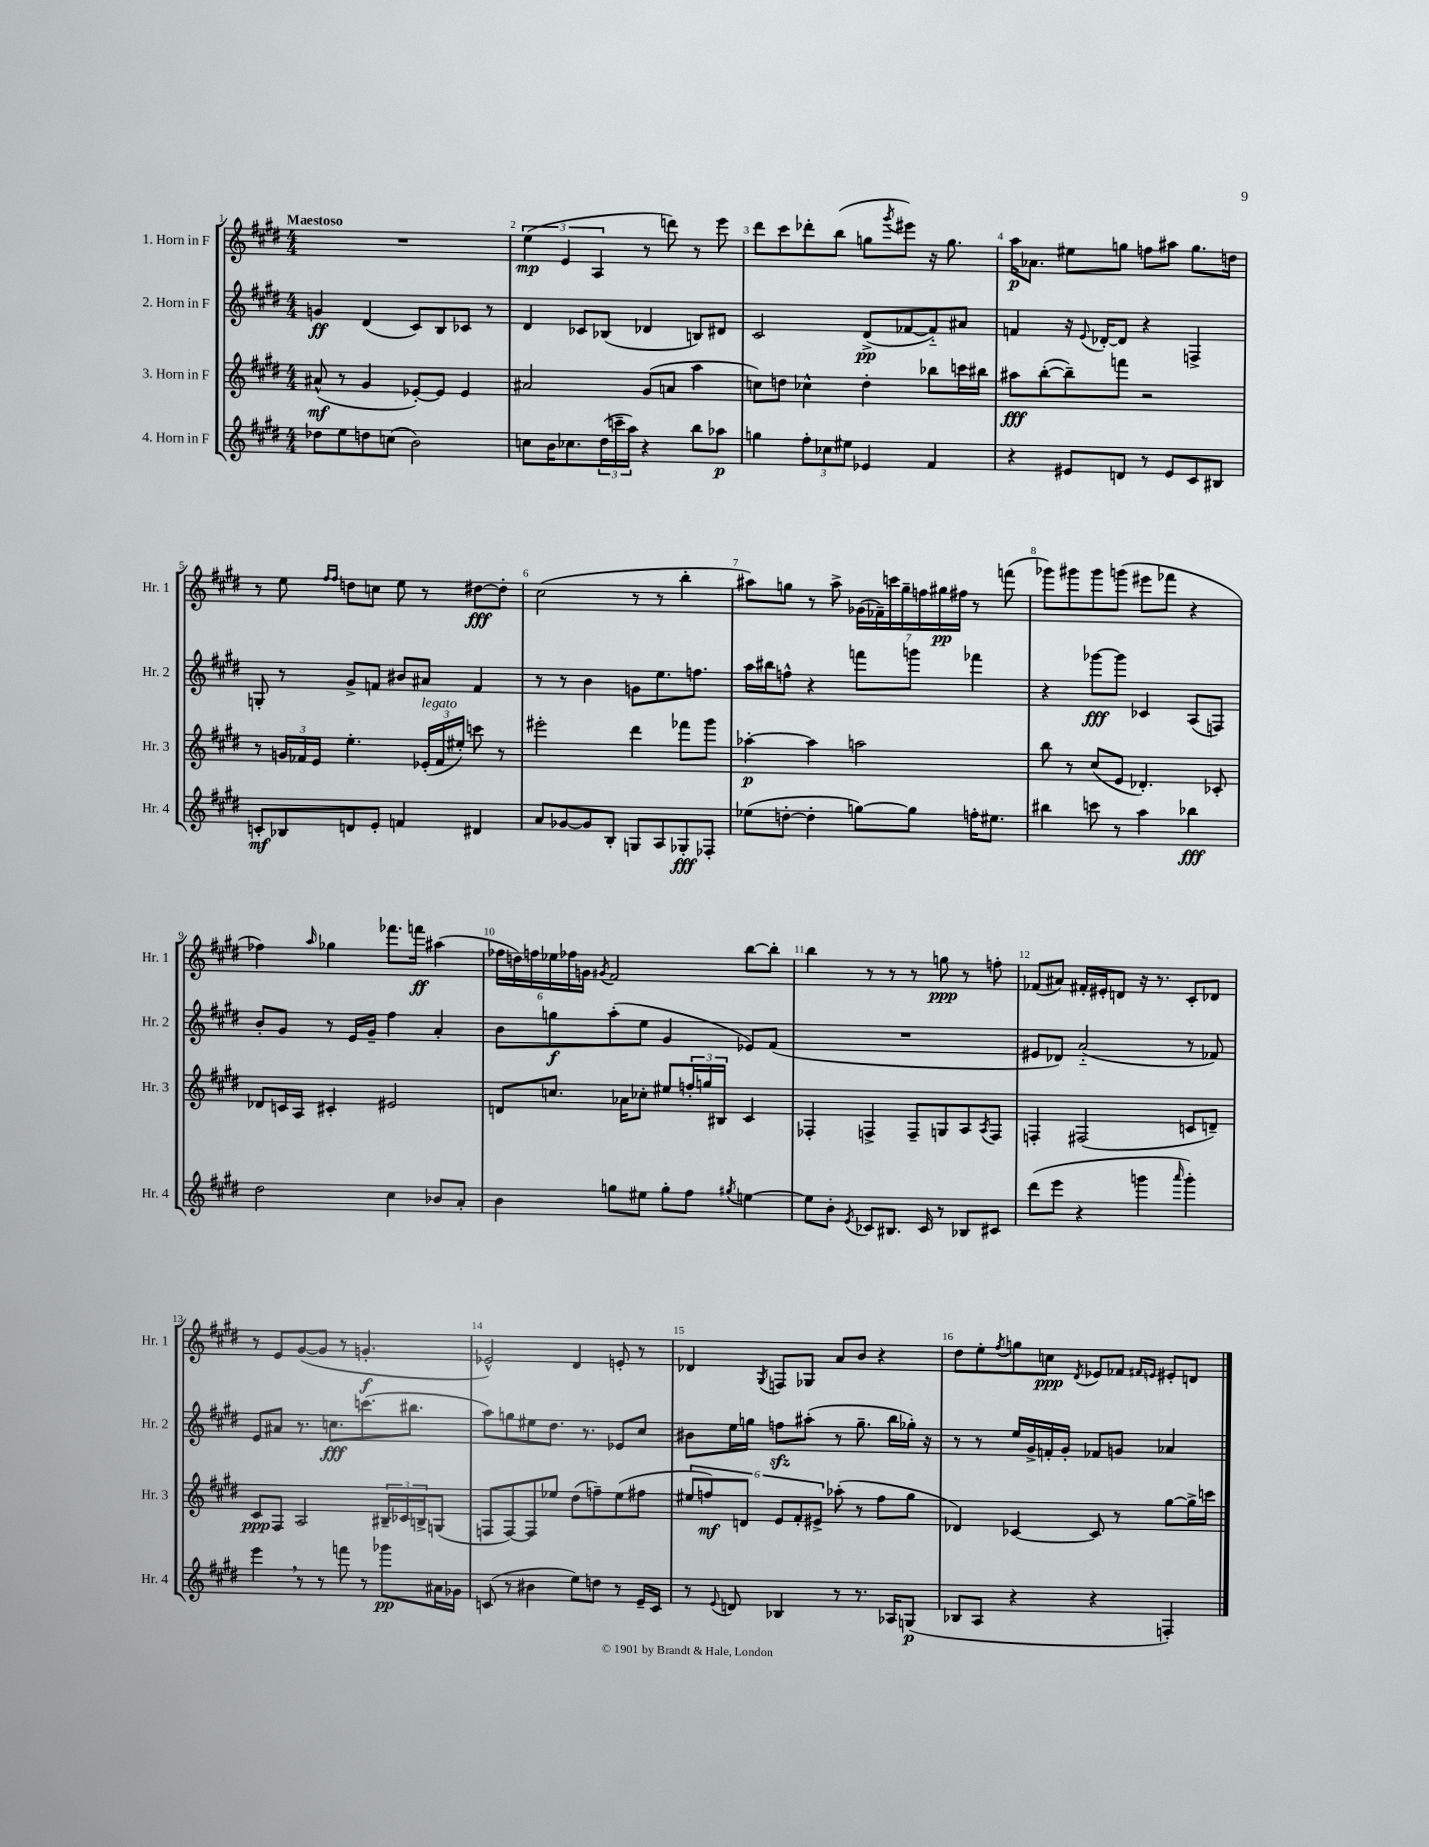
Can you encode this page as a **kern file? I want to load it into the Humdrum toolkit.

**kern	**kern	**kern	**kern
*staff4	*staff3	*staff2	*staff1
*clefG2	*clefG2	*clefG2	*clefG2
*k[f#c#g#d#]	*k[f#c#g#d#]	*k[f#c#g#d#]	*k[f#c#g#d#]
*M4/4	*M4/4	*M4/4	*M4/4
8dd-\L	(8a#^^/	4g/	1r
8ee\	8r	.	.
8dd\	4g#/	(4d#/	.
(8cc\J	.	.	.
2b\)	[8e-'/L)	8c#/L)	.
.	8e-/]J	8B/	.
.	4e-/	8c-/J	.
.	.	8r	.
=	=	=	=
8cc\L	2a#/	4d#/	(6ee\
16b\K	.	.	.
.	.	.	6e/
8.cc-\	.	.	.
.	.	8c-/L	.
.	.	.	6A/
(24dd#\L	.	(8B-/J	.
24ccc~\	.	.	.
24aa\JJ)	.	.	.
4r	(8g#/L	4d-/	8r
.	8a/J	.	8ddd\)
8bb\L	4aa\	8B/L)	8r
8aa-\J	.	8d#/J	8eee\
=	=	=	=
4gg\	8cc\L)	2c#/	8ddd#\L
.	8dd\J	.	8ccc#\
12ff#'\L	4cc-^^\	.	8ddd-'\
12cc-\	.	.	.
.	.	.	(8bb\J
12ee#\J	.	.	.
4e-/	4dd'\	(8d#^/L	8gg\L
.	.	.	8qggg#/
.	.	[8f-/	8eee#\J)
4f#/	8bb-\L	8f-'~/])	16r
.	.	.	8.gg\
.	16ccc\L	8a#/J	.
.	16bb#\JJ	.	.
=	=	=	=
4r	8aa#\L	4f/	16aa\LK
.	.	.	8.a-\J
.	([8bb'\	.	.
8e#/L	8bb~\])	16r	8ee#\L
.	.	8qqe/	.
.	.	[16d-'/LK	.
8d/J	8fff\J	8d-/]J	8gg\J
8r	2r	4r	8ff\L
8e#/L	.	.	8aa#\J
8c#/	.	4F^/	8.gg\L
8B#/J	.	.	.
.	.	.	16dd\Jk
=	=	=	=
8c'/L	8r	8G'/	8r
8B-/	24g/LL	8r	8ee\
.	24f-/	.	.
.	24e/JJ	.	.
.	.	.	16qqff#/LL
.	.	.	16qqff#/JJ
8d/	4.ee'\	8g#^/L	8dd\L
8e'/J	.	8f/J	8cc\J
4f/	.	8b#/L	8ee\
.	(24e-'/LL	8a#/J	8r
.	24f-/	.	.
.	24ee#'/JJ)	.	.
4d#/	8ccc\	4f/	[8dd#\L
.	8r	.	8dd#'\]J
=	=	=	=
8a/L	2eee#'\	8r	(2cc#\
[8g-/	.	8r	.
8g-/]	.	4b\	.
8B'/J	.	.	.
8G/L	4ddd#\	8g\L	8r
8A/	.	8.ee\	8r
8G-'/	8fff-\L	.	4bb'\
.	.	8.ff\J	.
8F-'/J	8ggg#\J	.	.
=	=	=	=
(8ee-\L	[4aa-'\	16aa\LL	8aa#\L)
.	.	16bb#\J	.
[8dd'\J	.	8ff^^\J	8gg\J
4dd'\]	4aa-\]	4r	8r
.	.	.	8aa#^\
[8gg\L)	2aa\	8fff\L	(28g-\LL
.	.	.	28f-~\)
.	.	.	28ccc\
.	.	.	28gg~\
8gg\]J	.	8ggg\J	.
.	.	.	28ff\
.	.	.	28gg#\
.	.	.	28ff#\JJ
16ff'\LK	.	4fff-\	8r
8.ee#\J	.	.	.
.	.	.	(8fff\
=	=	=	=
4bb#\	8bb\	4r	8ggg-\L)
.	8r	.	8ggg#\
8ccc\	(8cc#/L	[8ggg-\L	8ggg#\
8r	8e/J	8ggg-\]J	(8ggg\J
4aa\	4.d-'/)	4c-/	8eee#\L
.	.	.	8fff-\J
4bb-\	.	(8A/L	4r
.	8c-'/	8F/J)	.
=	=	=	=
2dd#\	8d-/L	8b'/L	4ff-\)
.	16c/L	8g#/J	.
.	16A/JJ	.	.
.	.	.	16qqaa/
.	4c#'/	8r	4gg-\
.	.	16e/LL	.
.	.	16g#~/JJ	.
4cc#\	2e#/	4ff#\	8.fff-\L
.	.	.	16fff\Jk
8b-/L	.	4a'/	(4aa#\
8a'/J	.	.	.
=	=	=	=
4b\	8d/L	8b\L	24ff-\LL
.	.	.	24dd\)
.	.	.	24ff\
.	8.cc/J	8gg\	24ee-\
.	.	.	24ff-\
.	.	.	24g\JJ
.	.	.	8qg#/
8gg\L	.	(8aa'\	2f#/
.	16a-\LK	.	.
8ee#\J	8cc-'\J	8ee\J	.
8gg'\L	8ee#/L	4g#/	.
8ff#\J	24ff'/L	.	.
.	24gg/	.	.
.	24B#/JJ	.	.
8qgg#/	.	.	.
[4ee\	4c#/	8e-/L)	[8bb\L
.	.	(8f#/J	8bb'\]J
=	=	=	=
8ee\]L	4F-'/	1r	4bb\
8b'\J	.	.	.
8qe/	.	.	.
8c-/L	4F^/	.	8r
8.B#/J	.	.	8r
.	8F~/L	.	8r
16c-/	.	.	.
8r	8G/	.	8gg\
8B-/L	8A/	.	8r
.	8qA/	.	.
8c#/J	8F/J	.	8ff'\
=	=	=	=
(8ddd#\L	4F'/	8e#/L	(8f-/L
8eee\J	.	8d-/J)	8a#/J)
4r	(2F#/	(2a'~/	16f#'/LL
.	.	.	16e#'/J
.	.	.	8d/J
4ggg\	.	.	16r
.	.	.	8.r
16qqaaa/	.	.	.
4ggg'\)	8c/L	8r	8c#'/L
.	8d~/J)	8f-/)	8d-/J
=	=	=	=
4eee\	8c#/L	8e/L	8r
.	8F#/J	8a#/J	8e/L
8r	2A/	8.r	([8g#/
8r	.	.	8g#/]J
.	.	8.cc\L	.
8fff\	.	.	8r
8r	.	(8.ccc\	4.g'/
8ggg-\L	24B#~/LL	.	.
.	24c-/	.	.
.	.	8.bb#\J	.
.	24B^/J	.	.
16a#\L	(8G/J	.	.
16g-\JJ	.	.	.
=	=	=	=
(8c/	8F/L	8aa\L)	2e-^^/)
8r	[8F/)	8gg\	.
4b#\	8F/]	8ee#\	.
.	8ee-/J	8.dd#\J	.
8ee\L)	(8dd#\L	.	4d#/
.	.	8.r	.
8dd\J	8ff~\)	.	.
8r	(8ee-\	8e-/L	8e'/
16e~/LL	8ff#\J	8cc#/J	8r
16c/JJ	.	.	.
=	=	=	=
8r	12ee#/L	8b#\L	4d-/
.	12ff/)	.	.
8qqe/	.	.	.
8d/	.	16ee\L	.
.	12d/J	.	.
.	.	16gg\JJ	.
.	.	.	8qG#/
4B-/	12e/L	8ff\L	8F/L
.	12f#'/	.	.
.	.	(8aa#'\J	8G-/J
.	12e#^/J	.	.
8r	(8aa-'\	8r	8a/L
8.r	8r	8.gg~\	8b/J
.	8ff\L	.	4r
16A-/LK	.	16bb\LL	.
(8G/J	8gg#\J	16gg-'\JJ)	.
.	.	16r	.
=	=	=	=
8B-/L	4d-/)	8r	8dd#\L
8A/J	.	8r	8ee'\
.	.	.	8qff#/
4r	[4c-/	16ee/LL	8gg\
.	.	16g#^/	.
.	.	16f'/	8cc\J
.	.	16g#'/JJ	.
.	.	.	8qd#/
4r	8c-/]	8f-/L	8e-/L
.	8r	8g/J	8f-/J
.	.	.	16qqf#/LL
.	.	.	16qqe/JJ
4F'/)	[8gg#\L	4a-/	8e#'/L
.	16gg#^\]L	.	8d/J
.	16ccc\JJ	.	.
==	==	==	==
*-	*-	*-	*-
